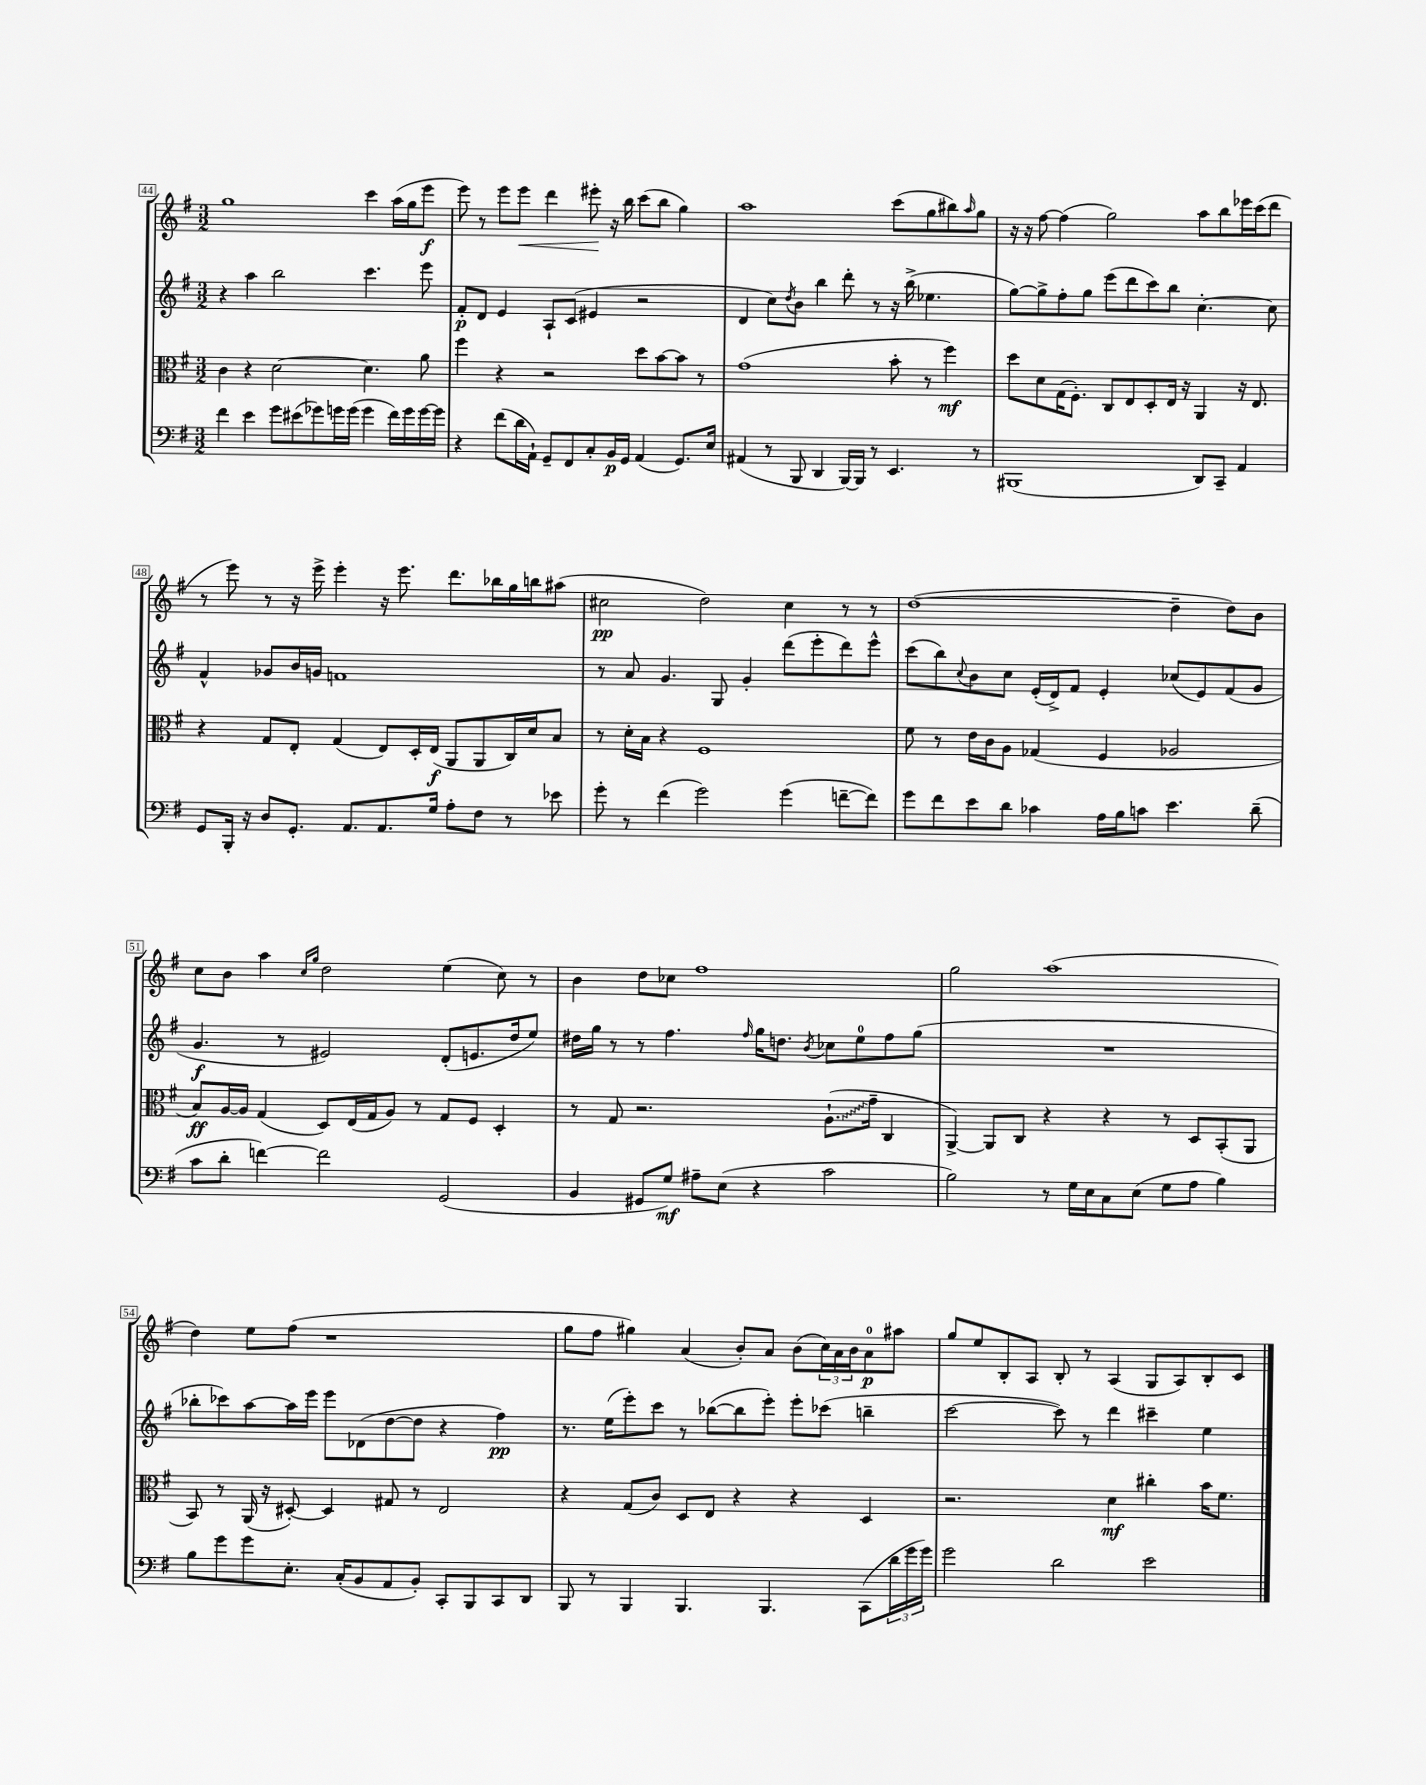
<<
\new StaffGroup <<
\new Staff = "s0" {
    \clef treble \key g \major \numericTimeSignature \time 3/2
    g''1 c'''4 a''16( g''16 e'''8\f |
    e'''8) r8 e'''8 e'''8\< d'''4 eis'''8-.\! r16 b''16 c'''8( b''8 g''4) |
    a''1 c'''8( g''8 bis''8) \grace { a''16 } g''8 |
    r16 r16 fis''8~ fis''4( g''2) a''8 b''8 ees'''16 c'''16( d'''8 |
    r8 e'''8) r8 r16 e'''16-> e'''4-. r16 e'''8. d'''8. bes''16 g''16 b''16 ais''8( |
    cis''2\pp d''2) cis''4 r8 r8 |
    d''1~( d''4-- d''8) b'8 |
    c''8 b'8 a''4 \grace { c''16 g''16 } d''2 e''4( c''8) r8 |
    b'4 d''8 ces''8 fis''1 |
    g''2 a''1( |
    d''4) e''8 fis''8( r1 |
    g''8 fis''8 gis''4) a'4( b'8-.) a'8 b'8( \tuplet 3/2 { c''16) a'16 b'16 } a'8-0\p ais''8 |
    g''8 e''8 b8-. a8 b8-. r8 a4( g8 a8) b8-. c'8 \bar "|." |
}
\new Staff = "s1" {
    \clef treble \key g \major \numericTimeSignature \time 3/2
    r4 a''4 b''2 c'''4. e'''8 |
    fis'8-.\p d'8 e'4 a8-! c'8( eis'4 r2 |
    d'4 c''8) \acciaccatura { d''8 } b'8 b''4 d'''8-. r8 r16 b''16->( ees''4. |
    g''8~) g''8-> fis''8-. g''8 e'''8( d'''8 c'''8) b''8 c''4.~-. c''8 |
    fis'4-^ ges'8 b'16 g'16 f'1 |
    r8 a'8 g'4. g8 g'4-. d'''8( e'''8-. d'''8) e'''8-^ |
    c'''8( b''8) \appoggiatura { c''8 } b'8 c''8 e'16-.( d'16->) fis'8 e'4-. ces''8( e'8) fis'8( g'8 |
    g'4.\f r8 eis'2) d'8-.( e'8. d''16 e''8) |
    dis''16 g''16 r8 r8 fis''4. \grace { fis''16 } g''16 d''8. \acciaccatura { b'8 } ces''8 e''8-0 fis''8 g''8( |
    R1. |
    bes''8-. ces'''8) a''8~ a''16 e'''16 e'''8 des'8( d''8~ d''8 r4 fis''4\pp) |
    r8. e''16( e'''8-.) c'''8 r8 bes''8~( bes''8 e'''8-.) e'''8-. ces'''8( b''4-- |
    c'''2~ c'''8) r8 d'''4 cis'''4-- e''4 \bar "|." |
}
\new Staff = "s2" {
    \clef alto \key g \major \numericTimeSignature \time 3/2
    c'4 r4 d'2~ d'4. a'8 |
    fis''4 r4 r2 d''8 b'8~ b'8 r8 |
    g'1( b'8-. r8 fis''4\mf) |
    d''8 d'8 g16( fis8.-.) c8 e8 d8-. e16 r16 a,4 r16 e8. |
    r4 g8 e8-. g4( e8) d16-. e16\f( a,8 a,8 c16) d'16 b8 |
    r8 d'16-. b16 r4 fis1 |
    fis'8 r8 e'16 c'16 a8 ges4( fis4 aes2 |
    b8\ff) a16~ a16 g4( d8) e16( g16 a8) r8 g8 fis8 d4-. |
    r8 g8 r2. \once \override Glissando.style = #'zigzag a8.-!\glissando( g'16-- c4 |
    a,4~->) a,8 c8 r4 r4 r8 d8 b,8-.( a,8 |
    b,8) r8 a,16( r16 dis8~-.) dis4 gis8 r8 e2 |
    r4 g8( c'8) d8 e8 r4 r4 d4 |
    r2. d'4\mf cis''4-. b'16 fis'8. \bar "|." |
}
\new Staff = "s3" {
    \clef bass \key g \major \numericTimeSignature \time 3/2
    fis'4 e'4 g'8 eis'8( ges'8) g'16 g'16( g'4 fis'16) g'16 g'16~ g'16 |
    r4 fis'8( d'16 a,16-!) g,8-- fis,8 c8-. b,16\p g,16 a,4( g,8.) e16 |
    ais,4( r8 b,,8 d,4 b,,16~) b,,16 r8 e,4. r8 |
    bis,,1( d,8) c,8-- a,4 |
    g,8 b,,16-. r16 d8 g,8.-. a,8. a,8. g16 a8-. fis8 r8 ees'8 |
    g'8-. r8 fis'4( g'2) g'4( f'8~-- f'8) |
    g'8 fis'8 e'8 d'8 ces'4 a16 b16 c'8 e'4. d'8--( |
    c'8 d'8-. f'4~) f'2 g,2( |
    b,4 gis,8 g8\mf) ais8-- e8( r4 c'2 |
    b2) r8 g16 e16 c8 e8( g8 a8 b4) |
    b8 g'8 g'8 e8.-. c16-.( b,8 a,8 b,8-.) c,8-. b,,8 c,8 d,8 |
    b,,8 r8 b,,4 b,,4. b,,4. c,8( \tuplet 3/2 { d'16 g'16 g'16) } |
    g'2 d'2 e'2 \bar "|." |
}
>>
>>
\layout { \context { \Score currentBarNumber = #44 \override BarNumber.stencil = #(make-stencil-boxer 0.1 0.3 ly:text-interface::print) } }
